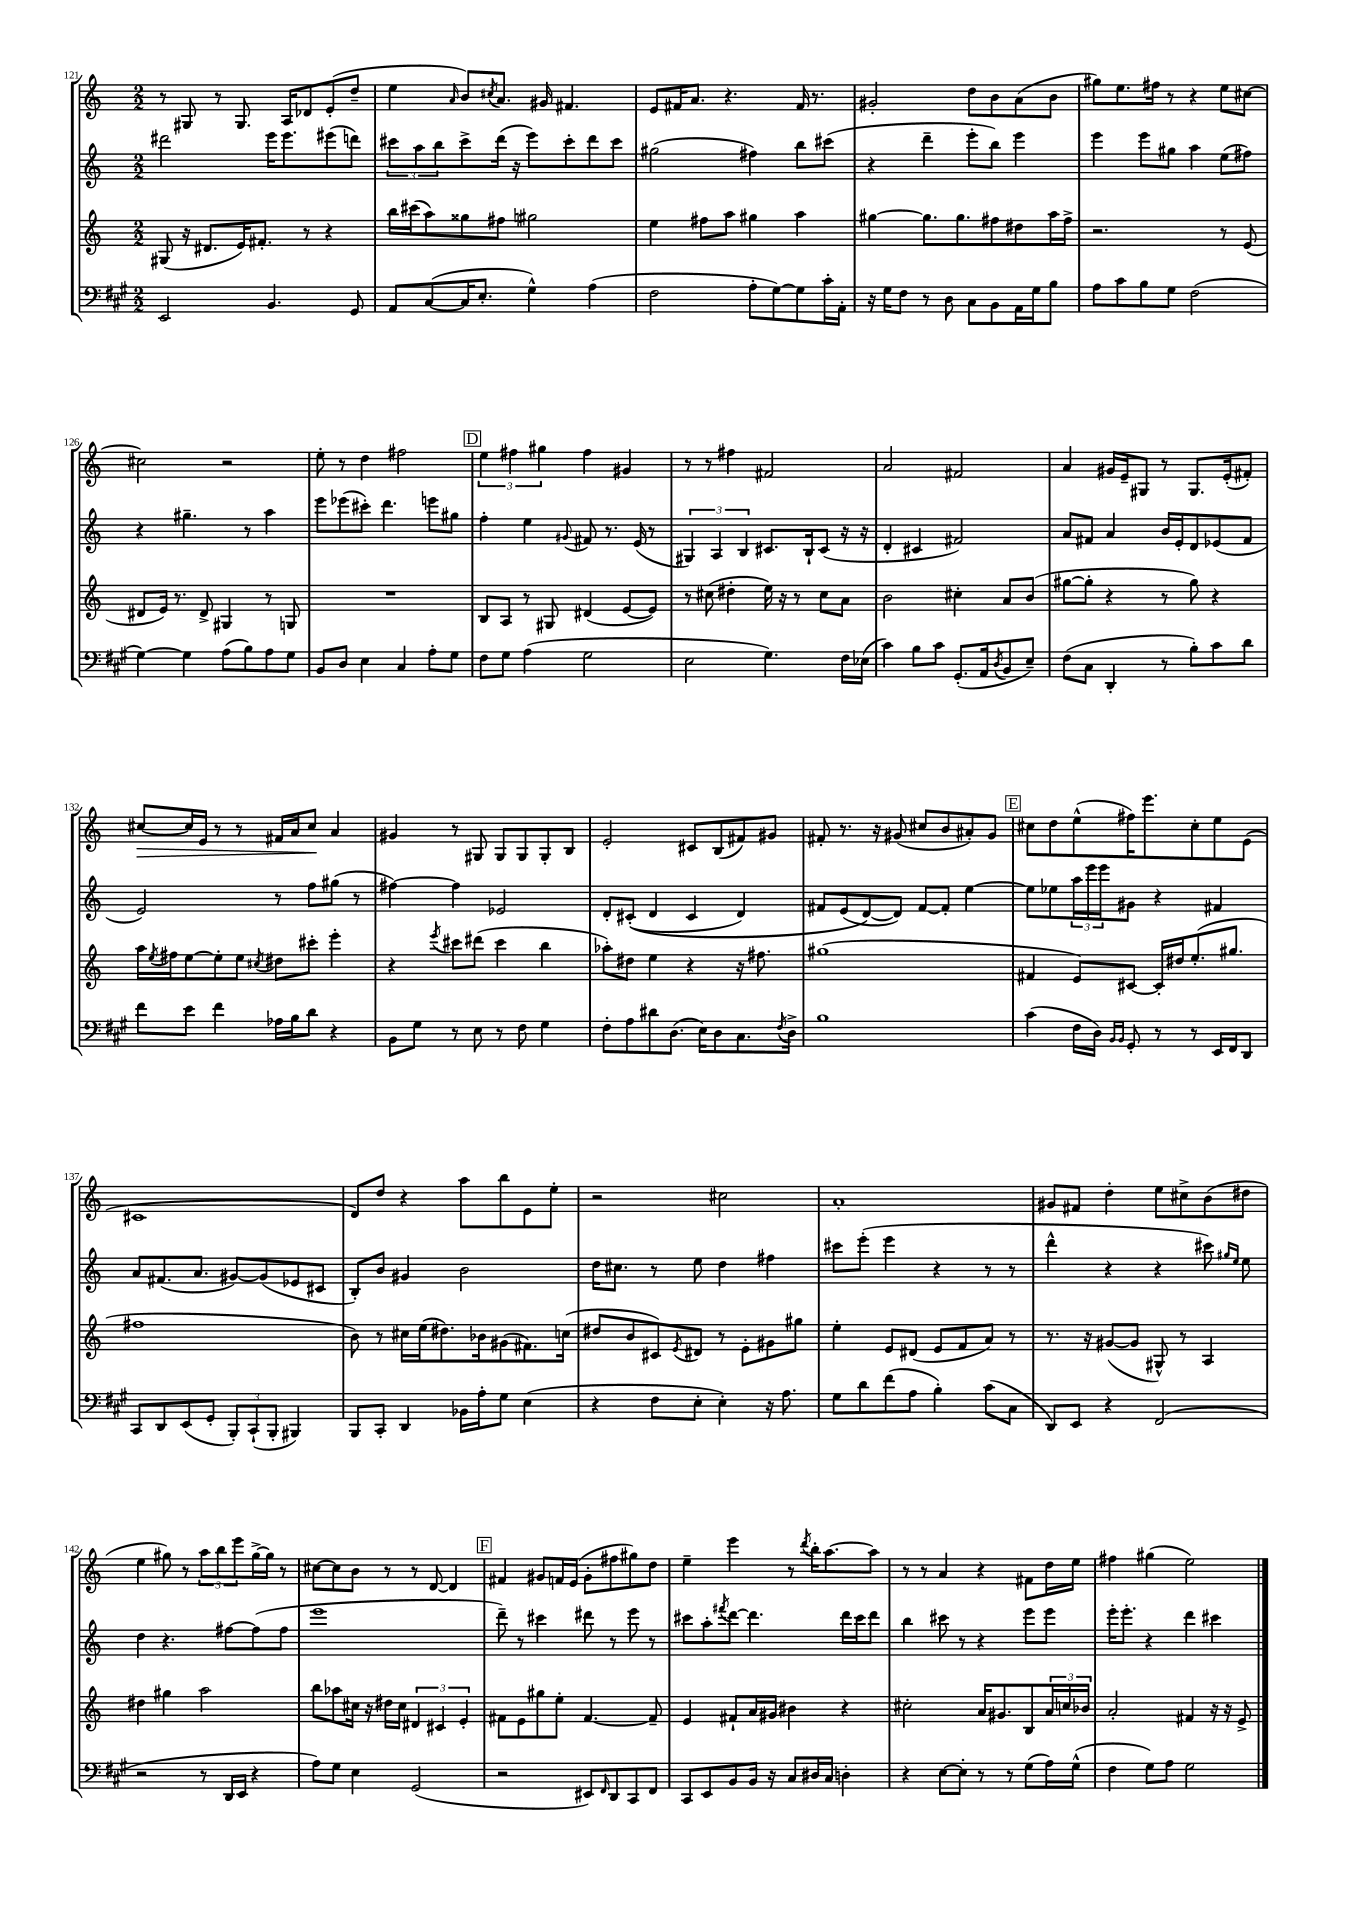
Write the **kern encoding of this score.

**kern	**kern	**kern	**kern	**dynam
*part4	*part3	*part2	*part1	*part1
*staff4	*staff3	*staff2	*staff1	*staff1
*clefF4	*clefG2	*clefG2	*clefG2	*
*k[f#c#g#]	*k[]	*k[]	*k[]	*
*M2/2	*M2/2	*M2/2	*M2/2	*
=121	=121	=121	=121	=121
2EE/	(8G#X/	2ddd#X\	8r	.
.	16r	.	8G#X/	.
.	8.d#X/L	.	.	.
.	.	.	8r	.
.	16e/K)	.	8.G#/	.
.	8.f#X'/J	.	.	.
4.BB/	.	16eee\KL	.	.
.	.	8.eee\	16A/KL	.
.	8r	.	8d-X/	.
.	4r	(8eee#X\	(8e'/	.
8GG#/	.	8dddn\J)	8dd~/J	.
=122	=122	=122	=122	=122
8AA/L	16bb\LL	12ccc#X\L	4ee\	.
.	(16ccc#X\J	.	.	.
.	.	12aa\	.	.
([8C#/	8aa\)	.	.	.
.	.	12bb\	.	.
.	.	.	16qqa/	.
16C#/K]	8gg##X\	8ccc#^\	8b/L)	.
8.E'/J	.	.	.	.
.	.	.	8qcc#X/	.
.	8ff#X\J	(16ddd\Jk	8.a/J	.
.	.	16r	.	.
4G#^^\)	2gg#X\	8eee\L)	.	.
.	.	.	16g#X/	.
.	.	8ccc#'\	4.f#X/	.
(4A\	.	8ddd\	.	.
.	.	8ccc#\J	.	.
=123	=123	=123	=123	=123
2F#\	4ee\	(2gg#X\	8e/L	.
.	.	.	16f#X/K	.
.	.	.	8.a/J	.
.	8ff#X\L	.	.	.
.	8aa\J	.	4.r	.
8A'\L	4gg#X\	4ff#X\)	.	.
[8G#\)	.	.	.	.
8G#\]	4aa\	8bb\L	16f#/	.
.	.	.	8.r	.
16c#'\L	.	(8ccc#X\J	.	.
16AA'\JJ	.	.	.	.
=124	=124	=124	=124	=124
16r	[4gg#X\	4r	2g#X'/	.
16G#\KL	.	.	.	.
8F#\J	.	.	.	.
8r	8.gg#\L]	4ddd~\	.	.
8D\	.	.	.	.
.	8.gg#\	.	.	.
8C#\L	.	8eee'\L	8dd\L	.
8BB\	8ff#X\	8bb\J)	8b\	.
16AA\L	8dd#X\	4eee\	(8a\	.
16G#\J	.	.	.	.
8B\J	16aa\L	.	8b\J	.
.	16ff#^\JJ	.	.	.
=125	=125	=125	=125	=125
8A\L	2.r	4eee\	8gg#X\L)	.
8c#\	.	.	8.ee\	.
8B\	.	8eee\L	.	.
.	.	.	16ff#X\Jk	.
8G#\J	.	8gg#X\J	8r	.
(2F#\	.	4aa\	4r	.
.	8r	(8ee\L	8ee\L	.
.	(8e/	8ff#X\J)	[8cc#X\J	.
!!LO:LB:g=z
=126	=126	=126	=126	=126
[4G#\)	8d#X/L	4r	2cc#X\]	.
.	16e/Jk)	.	.	.
.	8.r	.	.	.
4G#\]	.	4.gg#X~\	.	.
.	8d#^/	.	.	.
(8A\L	4G#X/	.	2r	.
8B\)	.	8r	.	.
8A\	8r	4aa\	.	.
8G#\J	8Gn/	.	.	.
=127	=127	=127	=127	=127
8BB/L	1r	8eee\L	8ee'\	.
8D/J	.	(8eee-X\	8r	.
4E\	.	8ccc#X'\J)	4dd\	.
.	.	4.ddd\	.	.
4C#/	.	.	2ff#X\	.
8A'\L	.	8eeen\L	.	.
8G#\J	.	8gg#X\J	.	.
!!LO:REH:place=s1:t=D
=128	=128	=128	=128	=128
8F#\L	8B/L	4ff'\	6ee\	.
8G#\J	8A/J	.	.	.
.	.	.	6ff#X\	.
(4A\	8r	4ee\	.	.
.	.	.	6gg#X\	.
.	8G#X/	.	.	.
.	.	8qqg#X/	.	.
2G#\	(4d#X/	8f#X/	4ff#\	.
.	.	8.r	.	.
.	[8e/L	.	4g#X/	.
.	.	(16e/	.	.
.	8e/J])	8r	.	.
=129	=129	=129	=129	=129
2E\	8r	6G#X/)	8r	.
.	(8cc#X\	.	8r	.
.	.	6A/	.	.
.	4dd#X'\	.	4ff#X\	.
.	.	6B/	.	.
4.G#\)	16ee\)	8.c#X/L	2f#X/	.
.	16r	.	.	.
.	8r	.	.	.
.	.	16B`/k	.	.
.	8cc#\L	(8c#/J	.	.
16F#\LL	8a\J	16r	.	.
(16E-X\JJ	.	16r	.	.
=130	=130	=130	=130	=130
4c#\)	2b\	4d'/	2a/	.
8B\L	.	4c#X/	.	.
8c#\J	.	.	.	.
(8.GG#'/L	4cc#X'\	2f#X/)	2f#X/	.
16AA/k	.	.	.	.
8qD/	.	.	.	.
8BB/	8a/L	.	.	.
8E~/J)	(8b/J	.	.	.
=131	=131	=131	=131	=131
(8F#\L	[8gg#X\L	8a/L	4a/	.
8C#\J	8gg#'\J]	8f#X/J	.	.
4DD'/	4r	4a/	16g#X/LL	.
.	.	.	16e~/J	.
.	.	.	8G#X/J	.
8r	8r	16b/LL	8r	.
.	.	16e'/J	.	.
8B'\L)	8gg#\)	8d/	8.G#/L	.
8c#\	4r	(8e-X/	.	.
.	.	.	(16e'/k	.
8d\J	.	8f#/J	8f#X'/J)	.
!!LO:LB:g=z
=132	=132	=132	=132	=132
!	!	!	!	!LO:HP:b
8f#\L	16aa\LL	2e/)	[8cc#X/L	>
.	8qee/	.	.	.
.	16ff#X\J	.	.	.
8e\J	[8ee\	.	16cc#/L]	.
.	.	.	16e/JJ	.
4f#\	8ee'\]	.	8r	.
.	8ee\J	.	8r	.
.	8qcc#X/	.	.	.
16A-X\LL	8dd#X\L	8r	16f#X/LL	.
16B\J	.	.	16a/J	.
8d\J	8ccc#X'\J	8ff\L	8cc#/J	.
4r	4eee'\	(8gg#X\J	4a/	]
.	.	8r	.	.
=133	=133	=133	=133	=133
8BB\L	4r	[4ff#X\)	4g#X/	.
8G#\J	.	.	.	.
.	8qeee/	.	.	.
8r	8ccc#X\L	4ff#\]	8r	.
8E\	(8ddd#X\J	.	8G#X/	.
8r	4ccc#\	2e-X/	8G#/L	.
8F#\	.	.	8G#/	.
4G#\	4bb\	.	8G#'/	.
.	.	.	8B/J	.
=134	=134	=134	=134	=134
8F#'\L	8aa-X'\L)	8d'/L	2e'/	.
8A\	8dd#X\J	((8c#X'/J	.	.
8d#X\	4ee\	4d/	.	.
(8.D\J	.	.	.	.
.	4r	4c#/	8c#X/L	.
16E\KL)	.	.	.	.
8D\	.	.	(8B/	.
8.C#\	16r	4d/)	8f#X/)	.
.	8.ff#X\	.	.	.
.	.	.	8g#X/J	.
8qF#/	.	.	.	.
16D^\Jk	.	.	.	.
=135	=135	=135	=135	=135
1B	(1gg#X	8f#X/L	8f#X'/	.
.	.	(8e/	8.r	.
.	.	[8d/)	.	.
.	.	.	16r	.
.	.	8d/J])	(8g#X/	.
.	.	[8f#/L	8cc#X/L	.
.	.	8f#'/J]	8b/	.
.	.	[4ee\	8a#X'/)	.
.	.	.	8g#/J	.
!!LO:REH:place=s1:t=E
=136	=136	=136	=136	=136
(4c#\	4f#X/	8ee\L]	8cc#X\L	.
.	.	8ee-X\	8dd\	.
16F#\LL	8e/L)	24aa\L	(8ee^^\	.
.	.	24eee\	.	.
16D\JJ)	.	.	.	.
.	.	24eee\J	.	.
16qqBB/LL	.	.	.	.
16qqBB/JJ	.	.	.	.
8GG#'/	[8c#X/J	8g#X\J	16ff#X\K)	.
.	.	.	8.eee\	.
8r	16c#'/LL]	4r	.	.
.	16dd#X/J	.	.	.
8r	(8.ee'/	.	8cc#'\	.
16EE/LL	.	4f#X/	8ee\	.
16FF#/J	8.gg#X/J	.	.	.
8DD/J	.	.	(8e\J	.
!!LO:LB:g=z
=137	=137	=137	=137	=137
8CC#/L	1ff#X	8a/L	1c#X	.
8DD/	.	(8.f#X/	.	.
(8EE/	.	.	.	.
.	.	8.a/J	.	.
8GG#'/J	.	.	.	.
12BBB'/L)	.	[8g#X/L)	.	.
(12CC#`/	.	.	.	.
.	.	(8g#/]	.	.
12BBB'/J	.	.	.	.
4BBB#X/)	.	8e-X/	.	.
.	.	8c#X/J	.	.
=138	=138	=138	=138	=138
8BBB/L	8b\)	8B'/L)	8d/L)	.
8CC#'/J	8r	8b/J	8dd/J	.
4DD/	16cc#X\LL	4g#X/	4r	.
.	(16ee\J	.	.	.
.	8.dd#X\)	.	.	.
16BB-X\LL	.	2b\	8aa\L	.
16A'\J	16b-X\k	.	.	.
8G#\J	(8g#X\	.	8bb\	.
(4E\	8.f#X\)	.	8e\	.
.	.	.	8ee'\J	.
.	(16ccn\Jk	.	.	.
=139	=139	=139	=139	=139
4r	8dd#X/L	16dd\KL	2r	.
.	.	8.cc#X\J	.	.
.	8b/	.	.	.
8F#\L	8c#X/)	8r	.	.
.	8qe/	.	.	.
8E'\J	8d#X/J	8ee\	.	.
4E'\)	8r	4dd\	2cc#X\	.
.	8e'\L	.	.	.
16r	8g#X\	4ff#X\	.	.
8.A\	.	.	.	.
.	8gg#X\J	.	.	.
=140	=140	=140	=140	=140
8G#\L	4ee'\	8ccc#X\L	1a'	.
8d\	.	(8eee'\J	.	.
(8f#\	8e/L	4eee\	.	.
8A\J	(8d#X/J	.	.	.
4B'\)	8e/L	4r	.	.
.	8f/	.	.	.
(8c#\L	8a/J)	8r	.	.
8C#\J	8r	8r	.	.
=141	=141	=141	=141	=141
8DD/L)	8.r	4ddd^^\	8g#X/L	.
8EE/J	.	.	8f#X/J	.
.	16r	.	.	.
4r	([8g#X/L	4r	4dd'\	.
.	8g#/J]	.	.	.
(2FF#/	8G#X^^/)	4r	8ee\L	.
.	8r	.	8cc#X^\	.
.	4A/	8ccc#X\)	(8b\	.
.	.	16qqgg#X/LL	.	.
.	.	16qqee/JJ	.	.
.	.	8ee\	8dd#X\J	.
!!LO:LB:g=z
=142	=142	=142	=142	=142
2r	4dd#X\	4dd\	4ee\	.
.	4gg#X\	4.r	8gg#X\)	.
.	.	.	8r	.
8r	2aa\	.	12aa\L	.
.	.	.	12bb\	.
16DD/LL	.	[8ff#X\L	.	.
.	.	.	12eee\	.
16EE/JJ	.	.	.	.
4r	.	(8ff#\]	[16gg#^\L	.
.	.	.	16gg#\JJ]	.
.	.	8ff#\J	8r	.
=143	=143	=143	=143	=143
8A\L)	8bb\L	1eee	[8cc#X\L	.
8G#\J	8aa-X\	.	8cc#\]	.
4E\	16cc#X\Jk	.	8b\J	.
.	16r	.	.	.
.	16dd#X\LL	.	8r	.
.	16cc#\JJ	.	.	.
(2GG#/	6d#X/	.	8r	.
.	.	.	[8d/	.
.	6c#X/	.	.	.
.	.	.	4d/]	.
.	6e'/	.	.	.
!!LO:REH:place=s1:t=F
=144	=144	=144	=144	=144
2r	8f#X\L	8ddd~\)	4f#X/	.
.	8e\	8r	.	.
.	8gg#X\	4ccc#X\	8g#X/L	.
.	8ee'\J	.	16fn/L	.
.	.	.	(16e/JJ	.
8EE#X/L)	[4.f#/	8ddd#X\	8g#'\L	.
16qqFF#/	.	.	.	.
8DD/	.	8r	8ff#X\	.
8CC#/	.	8eee\	8gg#X\)	.
8FF#/J	8f#~/]	8r	8dd\J	.
=145	=145	=145	=145	=145
8CC#/L	4e/	8ccc#X\L	4ee~\	.
8EE/	.	8aa'\	.	.
.	.	8qfff#X/	.	.
8BB/	8f#X`/L	[8ddd\J	4eee\	.
16BB/Jk	16a/L	4.ddd\]	.	.
16r	16g#X/JJ	.	.	.
8C#/L	4b#X\	.	8r	.
.	.	.	8qddd/	.
16D#X/L	.	.	16bb'\KL	.
16C#/JJ	.	.	[8.aa\	.
4Dn'\	4r	16ddd\LL	.	.
.	.	16ccc#\J	.	.
.	.	8ddd\J	8aa\J]	.
=146	=146	=146	=146	=146
4r	2cc#X'\	4bb\	8r	.
.	.	.	8r	.
[8E\L	.	8ccc#X\	4a/	.
8E'\J]	.	8r	.	.
8r	16a/KL	4r	4r	.
.	8.g#X/	.	.	.
8r	.	.	.	.
(8G#\L	8B/	8eee\L	8f#X\L	.
16A\L)	24a/L	8eee\J	16dd\L	.
.	24ccn/	.	.	.
(16G#^^\JJ	.	.	16ee\JJ	.
.	24b-X/JJ	.	.	.
=147	=147	=147	=147	=147
4F#\	2a'/	16eee'\KL	4ff#X\	.
.	.	8.eee'\J	.	.
8G#\L)	.	4r	(4gg#X\	.
8A\J	.	.	.	.
2G#\	4f#X/	4ddd\	2ee\)	.
.	16r	4ccc#X\	.	.
.	16r	.	.	.
.	8e^/	.	.	.
==	==	==	==	==
*-	*-	*-	*-	*-
